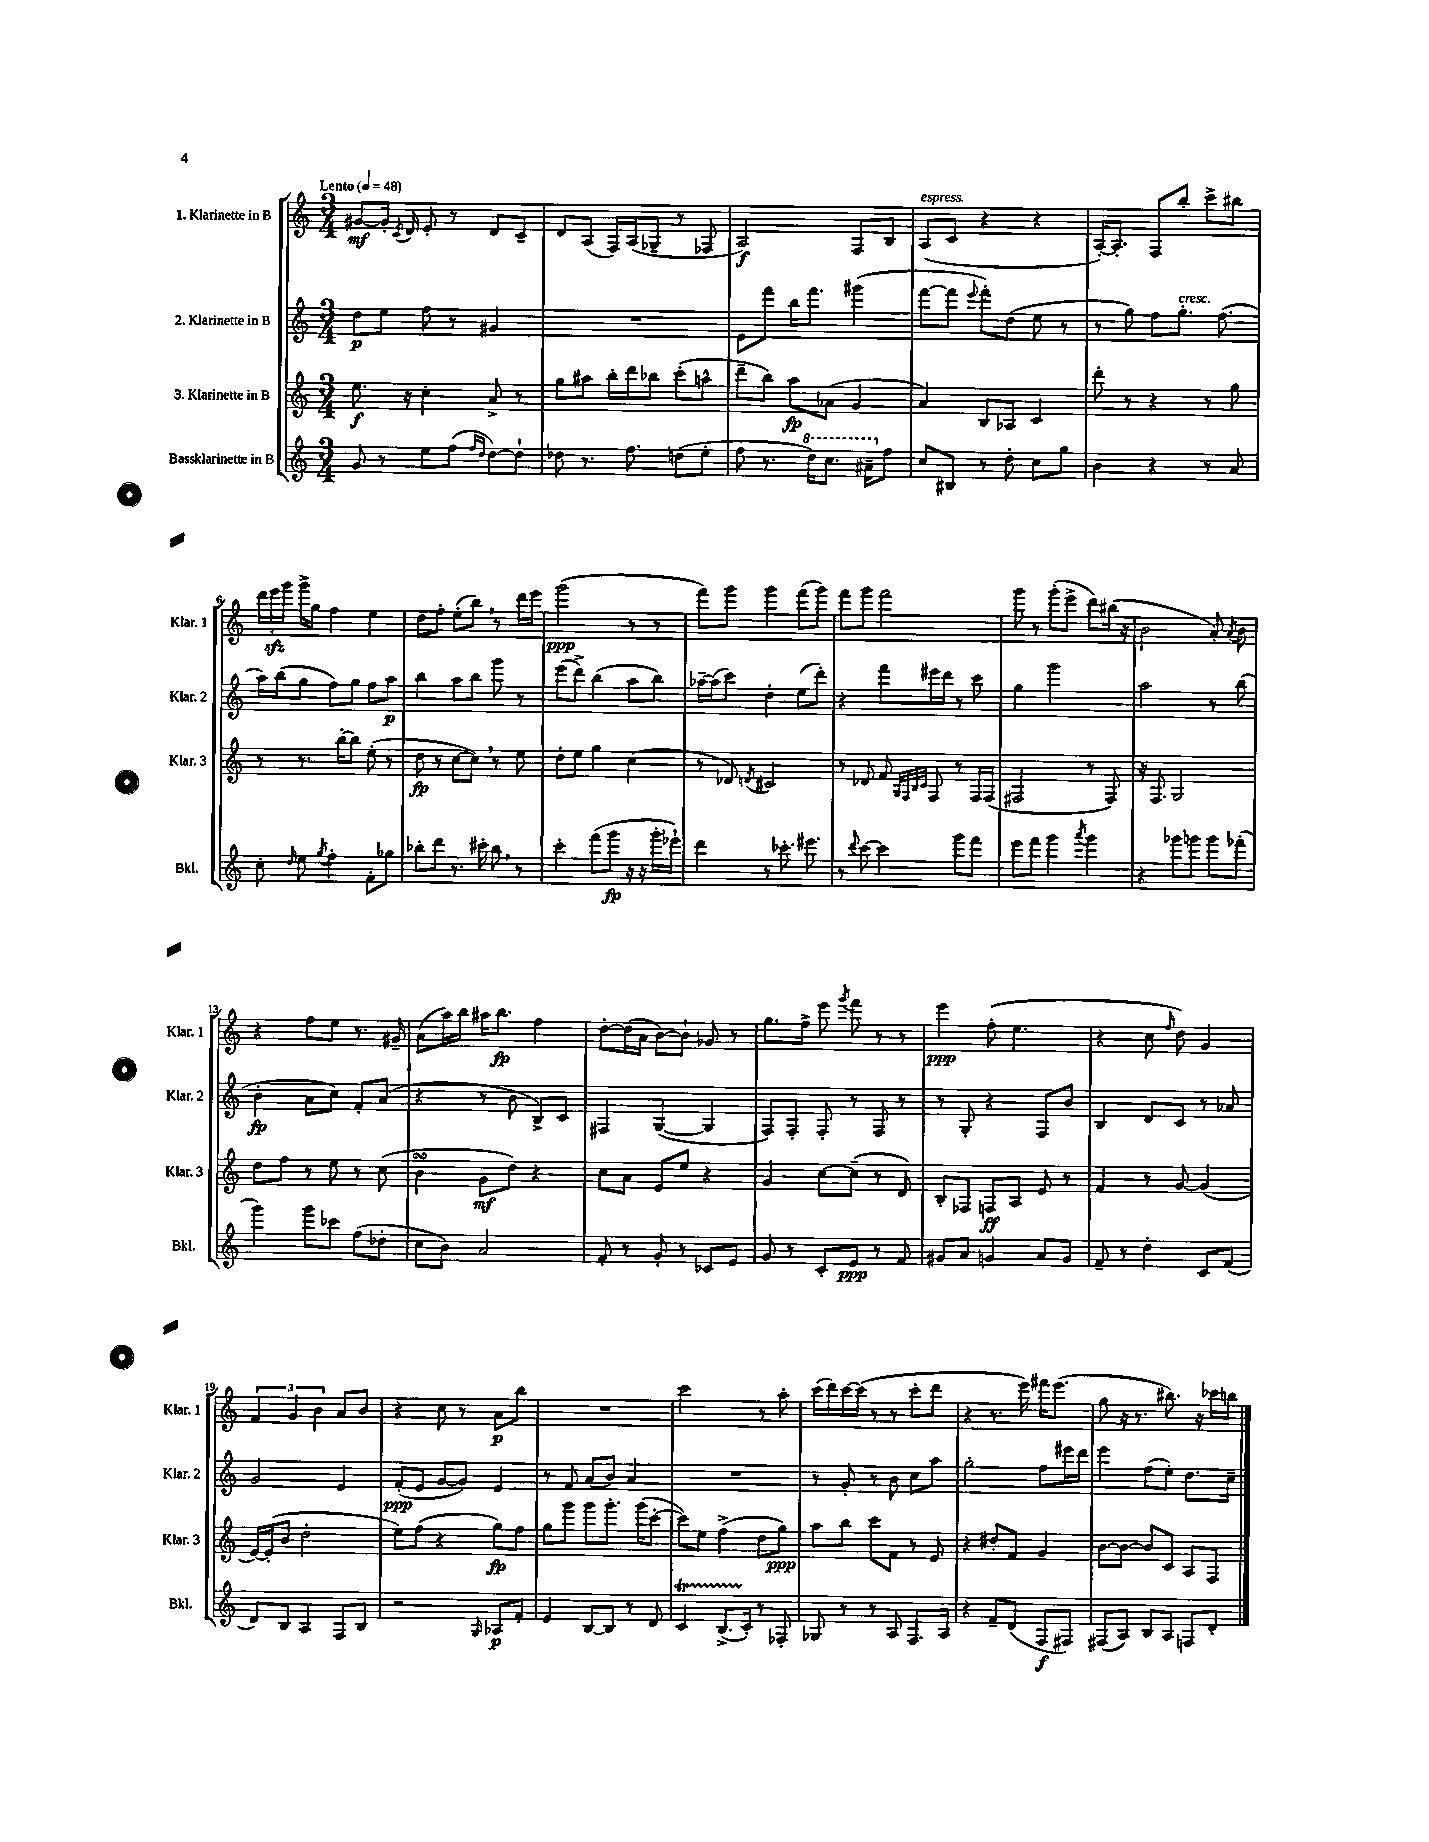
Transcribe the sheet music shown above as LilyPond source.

<<
\new StaffGroup <<
\new Staff = "s0" \with { instrumentName = "1. Klarinette in B" shortInstrumentName = "Klar. 1" } {
    \clef treble \key c \major \numericTimeSignature \time 3/4 \tempo "Lento" 4 = 48
    \autoBeamOff gis'8[~\mf gis'16]-. \acciaccatura { c'8 } d'16 e'8-. r8 d'8[ c'8]-- |
    d'8[ a8]( f16[) a16( ges8]-- r8 fes8 |
    a2\f) f8[ b8] |
    a8[^\markup { \italic "espress." }( c'8] r4 r4 |
    a16[~-.) a8.]-. f8[ b''8]-. c'''8[-> bis''8] |
    \tuplet 3/2 { d'''16[ e'''16\sfz g'''16] } g'''16[-> g''16] f''4 e''4 |
    d''8[ f''8]-. e''8[-.( b''8]) \breathe r8 d'''16[ e'''16] |
    g'''2\ppp( r8 r8 |
    f'''8[) g'''8] g'''4 f'''8[( g'''8]) |
    f'''8[ g'''8] f'''2 |
    g'''8 r8 g'''8[-.( e'''8]-> d'''8[) bis''16]( r16 |
    b'2 a'8-.) \acciaccatura { a'8 } b'8 |
    r4 f''8[ e''8] r8. gis'16-- |
    a'8[( a''16) b''16] ais''16[ b''8.]\fp f''4 |
    d''8[~-. d''16( a'16] b'8[~) b'8]-! ges'8 r8 |
    g''8.[ f''16]-> e'''8 \acciaccatura { g'''8 } f'''8 r8 r8 |
    e'''4\ppp f''8-.( e''4. |
    r4 c''8 \grace { f''16 } d''8) g'4 |
    \tuplet 3/2 { f'4 g'4 b'4 } a'8[ b'8] |
    r4 c''8 r8 a'8[\p b''8] |
    R2. |
    c'''2 r8 a''8-. |
    c'''16[( d'''16) c'''16~ c'''16]( r8 r8 c'''8[-. d'''8] |
    r4 r8. e'''16) fis'''16[ e'''8.]( |
    g''8 r16 r8. bis''8.) r16 ces'''16[ b''16] \bar "|." |
}
\new Staff = "s1" \with { instrumentName = "2. Klarinette in B" shortInstrumentName = "Klar. 2" } {
    \clef treble \key c \major \numericTimeSignature \time 3/4
    \autoBeamOff d''8[\p e''8] f''8 r8 gis'4 |
    R2. |
    e'8[ f'''8] b''16[ f'''8.] gis'''4( |
    f'''8[~ f'''8] \appoggiatura { e'''8 } f'''8[-.) d''8]( e''8 r8 |
    r8 g''8) f''8[ g''8.]-.^\markup { \italic "cresc." } f''8.( |
    a''16[) b''16( g''8] f''8[) g''8] f''8[ a''8]\p |
    b''4 a''8[ b''8] g'''8 r8 |
    e'''8[( d'''8]->) b''4( a''8[ b''8]) |
    aes''16[~-- aes''16( c'''8]) d''4-. e''8[( d'''8]-.) |
    r4 f'''8[ eis'''16 d'''16] r8 c'''8 |
    g''4 g'''2 |
    a''2 r8 b''8( |
    b'4-.\fp a'8[ c''8]) f'8[-. a'8]( |
    r4 r8 b'8 b8[->) c'8] |
    fis4 g4~( g4 |
    f8[) f8]-. f8-. r8 f8 r8 |
    r8 g8-. r4 f8[ b'8] |
    b4 d'8[ c'8] r8 aes'8 |
    g'2 e'4 |
    f'8[-.\ppp( e'8] g'8[~ g'8]) e'4 |
    r8 f'8 a'8[( b'8]) a'4 |
    R2. |
    r8 g'8-. r8 b'8 c''8[ a''8] |
    g''2-. f''8[ eis'''16 d'''16] |
    e'''4 f''8[( e''8]-.) d''8.[ c''16]-- \bar "|." |
}
\new Staff = "s2" \with { instrumentName = "3. Klarinette in B" shortInstrumentName = "Klar. 3" } {
    \clef treble \key c \major \numericTimeSignature \time 3/4
    \autoBeamOff e''8.\f r16 c''4-. a'8-> r8 |
    g''8[ ais''8] b''16[-. d'''16 bes''8] c'''8[-.( a''8]-^ |
    d'''8[-- b''8]) a''8[\fp aes'8]( g'4 |
    a'4) b8[ aes8] c'4 |
    d'''8-. r8 r4 r8 g''8 |
    r8 r8. b''16[~-. b''8] e''8-.( r8 |
    d''8\fp r8 c''8[~ c''8]) \breathe r8 e''8 |
    d''8[-. e''8] g''4 c''4( |
    r8 des'8) \acciaccatura { d'8 } cis'2 |
    r8 des'8 f'8 \grace { g32[ f32 b32 c'32] } f8 r8 f16[ f16]( |
    fis2 r8 fis8) |
    r16 f8. g2 |
    d''8[ f''8] r8 e''8 r8 c''8( |
    b'4\turn g'8[\mf d''8]) r4 |
    c''8[ a'8] e'8[ e''8] r4 |
    g'4 c''8[~ c''8]--( r8 d'8) |
    b8[-. fes8] f8[\ff a8] e'8 r8 |
    f'4 r8 g'8~ g'4( |
    e'16[~) e'16-.( b'8] d''2-. |
    e''8[) f''8]( r4 g''8[\fp) f''8] |
    g''8[ g'''8] g'''8[ g'''8.]-. g'''16[( c'''8]~-. |
    c'''8[) e''8] f''4->( d''8[ g''8]\ppp) |
    a''8[ b''8] c'''8[ f'8] r8 e'8 |
    r4 dis''8[-. f'8] g'4 |
    b'8[~ b'8]~ b'8[ c'8] a8[ f8] \bar "|." |
}
\new Staff = "s3" \with { instrumentName = "Bassklarinette in B" shortInstrumentName = "Bkl." } {
    \clef treble \key c \major \numericTimeSignature \time 3/4
    \autoBeamOff g'8 r8 e''8[ f''8]( \grace { f''16[ d''16] } d''8[~) d''8]-! |
    des''8 r8. f''8. d''8[( e''8]-. |
    f''8 r8. \ottava #1 d'''16[) c'''8.] ais''16[-- \ottava #0 f''8] |
    c''8[ bis8] r8 d''8-. c''8[ g''8] |
    b'4 r4 r8 a'8 |
    c''8-. \grace { d''16 } e''8 \acciaccatura { g''8 } f''4-. f'8[-. ges''8] |
    bes''8[-. d'''8] r8. cis'''16-. bes''8 \breathe r8 |
    c'''4-. f'''8[( g'''8]\fp r16 r16 g'''16[-. ees'''16]-!) |
    d'''4 r8 ces'''8.-. eis'''8. |
    r8 \appoggiatura { d'''8 } c'''8~ c'''4 g'''8[ f'''8] |
    e'''8[ f'''8] g'''4 \acciaccatura { a'''8 } g'''4 |
    r4 ges'''8[ g'''8] g'''8[ fes'''8]-.( |
    g'''4) g'''8[ ces'''8] f''8[( des''8]-. |
    c''8[ b'8]) a'2 |
    f'8-. r8 g'8-. r8 ces'8[ e'8] |
    g'8 r8 c'8[-. e'8]\ppp r8 f'8 |
    gis'8[ a'8] g'4 a'8[ g'8] |
    f'8-- r8 d''4-. c'8[ f'8]( |
    d'8[) b8] a4 f8[ b8] |
    r2 \grace { g16 } aes8[\p f'8]-. |
    e'4 b8[~ b8] r8 d'8 |
    c'4\startTrillSpan b8.[->( c'16]-.\stopTrillSpan) r8 fes8-. |
    ges8 r8 r8 a8 f8.[ a16] |
    r4 f'8[-- d'8]( f8[\f fis8]) |
    fis8[( a8]) b8[ a8] f8[ d'8]-. \bar "|." |
}
>>
>>
